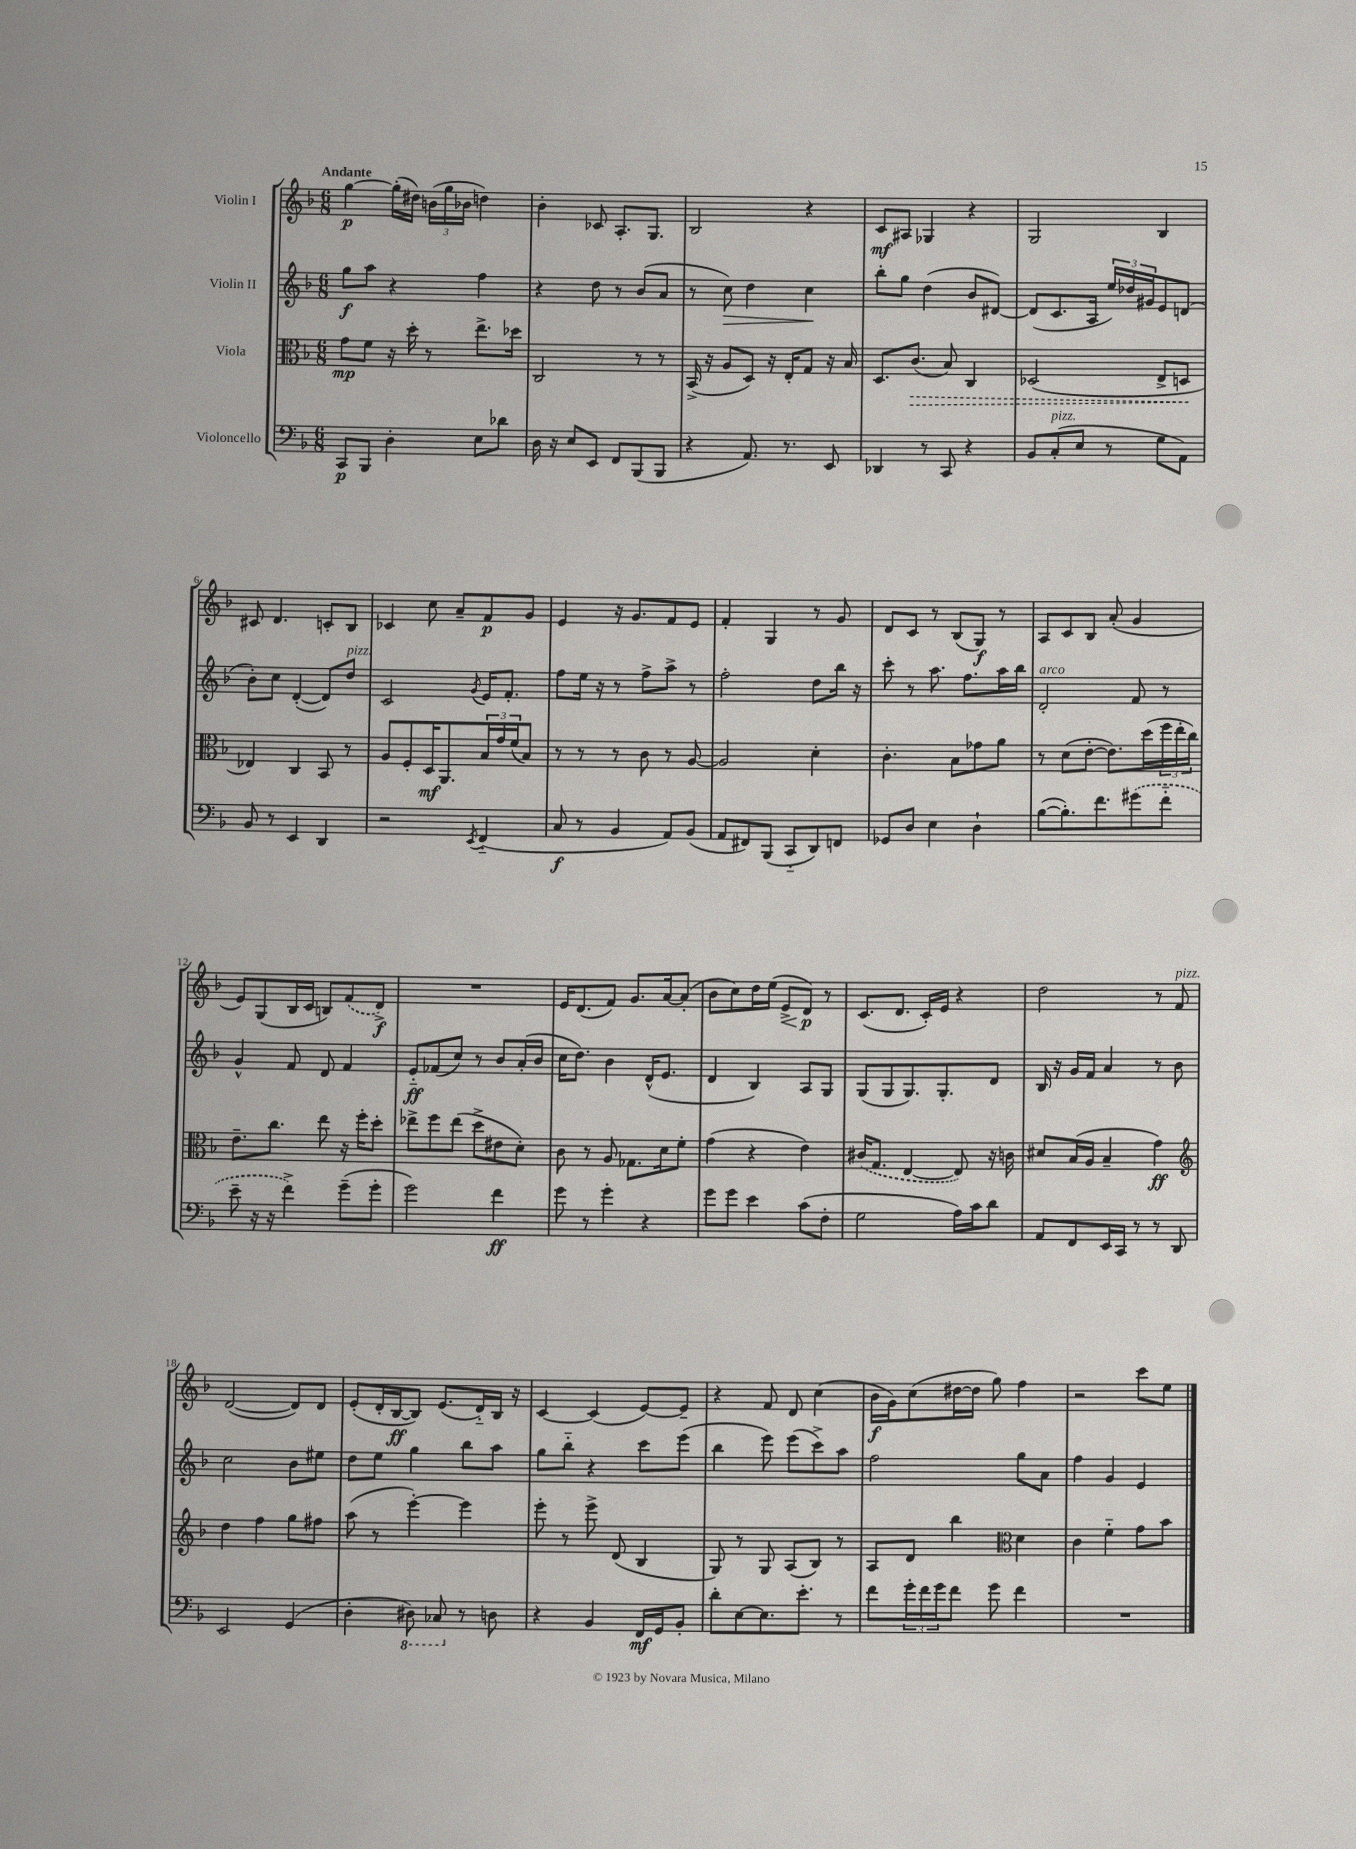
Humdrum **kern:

**kern	**kern	**kern	**kern
*staff4	*staff3	*staff2	*staff1
*clefF4	*clefC3	*clefG2	*clefG2
*k[b-]	*k[b-]	*k[b-]	*k[b-]
*M6/8	*M6/8	*M6/8	*M6/8
8CC	8g	8gg	[4gg
8BBB-	8f	8aa	.
4D'	16r	4r	(16gg']
.	16dd'	.	16dd#)
.	8r	.	(24b
.	.	.	24gg
.	.	.	24b-
8E	8.ee^	4ff	4dd)
8d-	.	.	.
.	16dd-	.	.
=	=	=	=
16D	2C	4r	4b-'
16r	.	.	.
8E	.	.	.
8EE	.	8dd	8c-
8FF	.	8r	8.A'
(8BBB-	8r	(8b-	.
.	.	.	8.G
8BBB-	8r	8a	.
=	=	=	=
4r	(16BB-^	8r	2B-
.	16r	.	.
.	8A	8cc)	.
8.AA)	8D)	4dd	.
.	16r	.	.
8.r	16E'	.	.
.	8G	4cc	4r
8EE	16r	.	.
.	16B-	.	.
=	=	=	=
4DD-	8.D	8bb-'	8c
.	.	8gg	8A#
.	(8.c	.	.
8r	.	(4dd	4G-
8CC	8B-)	.	.
4r	4C	8b-	4r
.	.	[8d#)	.
=	=	=	=
8BB-	(2D-	(8d#]	2G
(8C'	.	8.c	.
8E	.	.	.
.	.	16A	.
8r	.	24ee)	.
.	.	24dd-	.
.	.	24g#	.
8G	8E^	8e	4B-
8AA)	8D	(8d	.
=	=	=	=
8BB-	4E-)	8b-')	8c#
8r	.	8cc	4.d
4EE	4C	([4d'	.
4DD	8BB-	8d])	8c'
.	8r	8dd	8B-
=	=	=	=
2r	8A	2c	4c-
.	8F'	.	.
.	16D	.	8cc
.	8.AA	.	.
.	.	.	8a~
8qEE	.	8qg	.
(4FF'~	24B-	16e	8f
.	24g	.	.
.	.	8.f'	.
.	(24f	.	.
.	8B-)	.	8g
=	=	=	=
8C	8r	8ff	4e
8r	8r	16ee	.
.	.	16r	.
4BB-	8r	8r	16r
.	.	.	8.g
.	8c	8ff^	.
8AA)	8r	8aa^	8f
(8BB-	[8A	8r	8e
=	=	=	=
8AA	2A]	2ff'	4f'
8FF#)	.	.	.
(8BBB-	.	.	4G
8CC'~	.	.	.
8DD)	4d'	8dd	8r
8FF	.	16bb-	8g
.	.	16r	.
=	=	=	=
8GG-	4.c'	8ccc'	8d
8D	.	8r	8c
4E	.	8.aa	8r
.	8B-	.	(8B-
.	.	8.ff	.
4D`	8g-	.	8G)
.	8a	16aa	8r
.	.	16bb-	.
=	=	=	=
([8B-	8r	2d'	8A
8.B-'])	(8d	.	8c
.	[8e'	.	8B-
8.f	.	.	.
.	8.e])	.	(8a'
(8g#	.	8f	4g
.	(16dd	.	.
8f'~	24ff	8r	.
.	24ee'	.	.
.	24cc)	.	.
=	=	=	=
8e~	8.e~	4g^^	8e)
16r	.	.	(8G
16r	8.cc	.	.
4f^)	.	8f	16B-
.	.	.	16c
.	8ee	8d	8B)
(8g~	16r	4f	(8f
.	16ff'	.	.
8g'	8dd'	.	8d^)
=	=	=	=
2g)	8ee-^	8e'~	2.r
.	8ff	(8f-	.
.	(8ee-	8cc)	.
.	8dd^	8r	.
4f	8e#	8b-	.
.	8d')	(16a'	.
.	.	16b-	.
=	=	=	=
8g	8c	16cc	16e
.	.	8.dd)	(8.d
8r	8r	.	.
4g'	8A	4b-	8f)
.	8.G-	.	8.g
4r	.	(16d^^	.
.	16d	8.e	[16a
.	8f'	.	(8a']
=	=	=	=
8g	(4g	4d	8b-
8g	.	.	8cc)
4e	4r	4B-)	16dd
.	.	.	(16ee
.	.	.	8e^
(8c	4e)	8A	8d)
8F'	.	8G	8r
=	=	=	=
2G	(16c#	(8G	(8.c
.	8.G	.	.
.	.	8G	.
.	.	.	8.d
.	[4E	8.G)	.
.	.	.	16c')
.	.	8.G'	16e
16A)	8E])	.	4r
16c	.	.	.
8d	16r	8d	.
.	16c	.	.
=	=	=	=
8AA	8d#	16B-	2dd
.	.	16r	.
8FF	(16B-	16g	.
.	16A	16f	.
16EE	4B-~	4a	.
16CC	.	.	.
8r	.	.	.
8r	4g)	8r	8r
8DD	.	8b-	8f
=	=	=	=
*	*clefG2	*	*
2EE	4dd	2cc	([2d
.	4ff	.	.
(4GG	8gg	8b-	8d])
.	8ff#	8ee#	8d
=	=	=	=
4D'	(8aa	8dd	(8e'
.	8r	8ee	16d'
.	.	.	[16B-
8DD#)	[4eee')	4gg	8B-])
8CC-	.	.	(8.e
8r	4eee]	8bb-	.
.	.	.	16d'~)
8D	.	8aa	16B-
.	.	.	16r
=	=	=	=
4r	8eee'	8gg	[4c
.	8r	8bb-'~	.
4BB-	8eee^	4r	(4c]
.	(8d	.	.
16FF	4B-	8ccc	[8e)
16GG	.	.	.
8BB-'	.	(8eee	8e~]
=	=	=	=
8d'	8G)	4bb-	4r
[8E	8r	.	.
8.E]	8G	8eee)	8f
.	(8A	(8eee	8d
8.e'	.	.	.
.	8B-)	8ccc^)	(4cc
8r	8r	8aa	.
=	=	=	=
8f	8A	2ff	16b-
.	.	.	16g)
24g'	8d	.	(8cc
24f	.	.	.
24g	.	.	.
8f	4bb-	.	[16dd#
.	.	.	16dd#]
8g	.	.	8gg)
*	*clefC3	*	*
4f	4d	8gg	4ff
.	.	8a	.
=	=	=	=
2.r	4c	4ff	2r
.	4f'~	4g	.
.	8g	4e	8ccc
.	8b-	.	8ee
==	==	==	==
*-	*-	*-	*-
